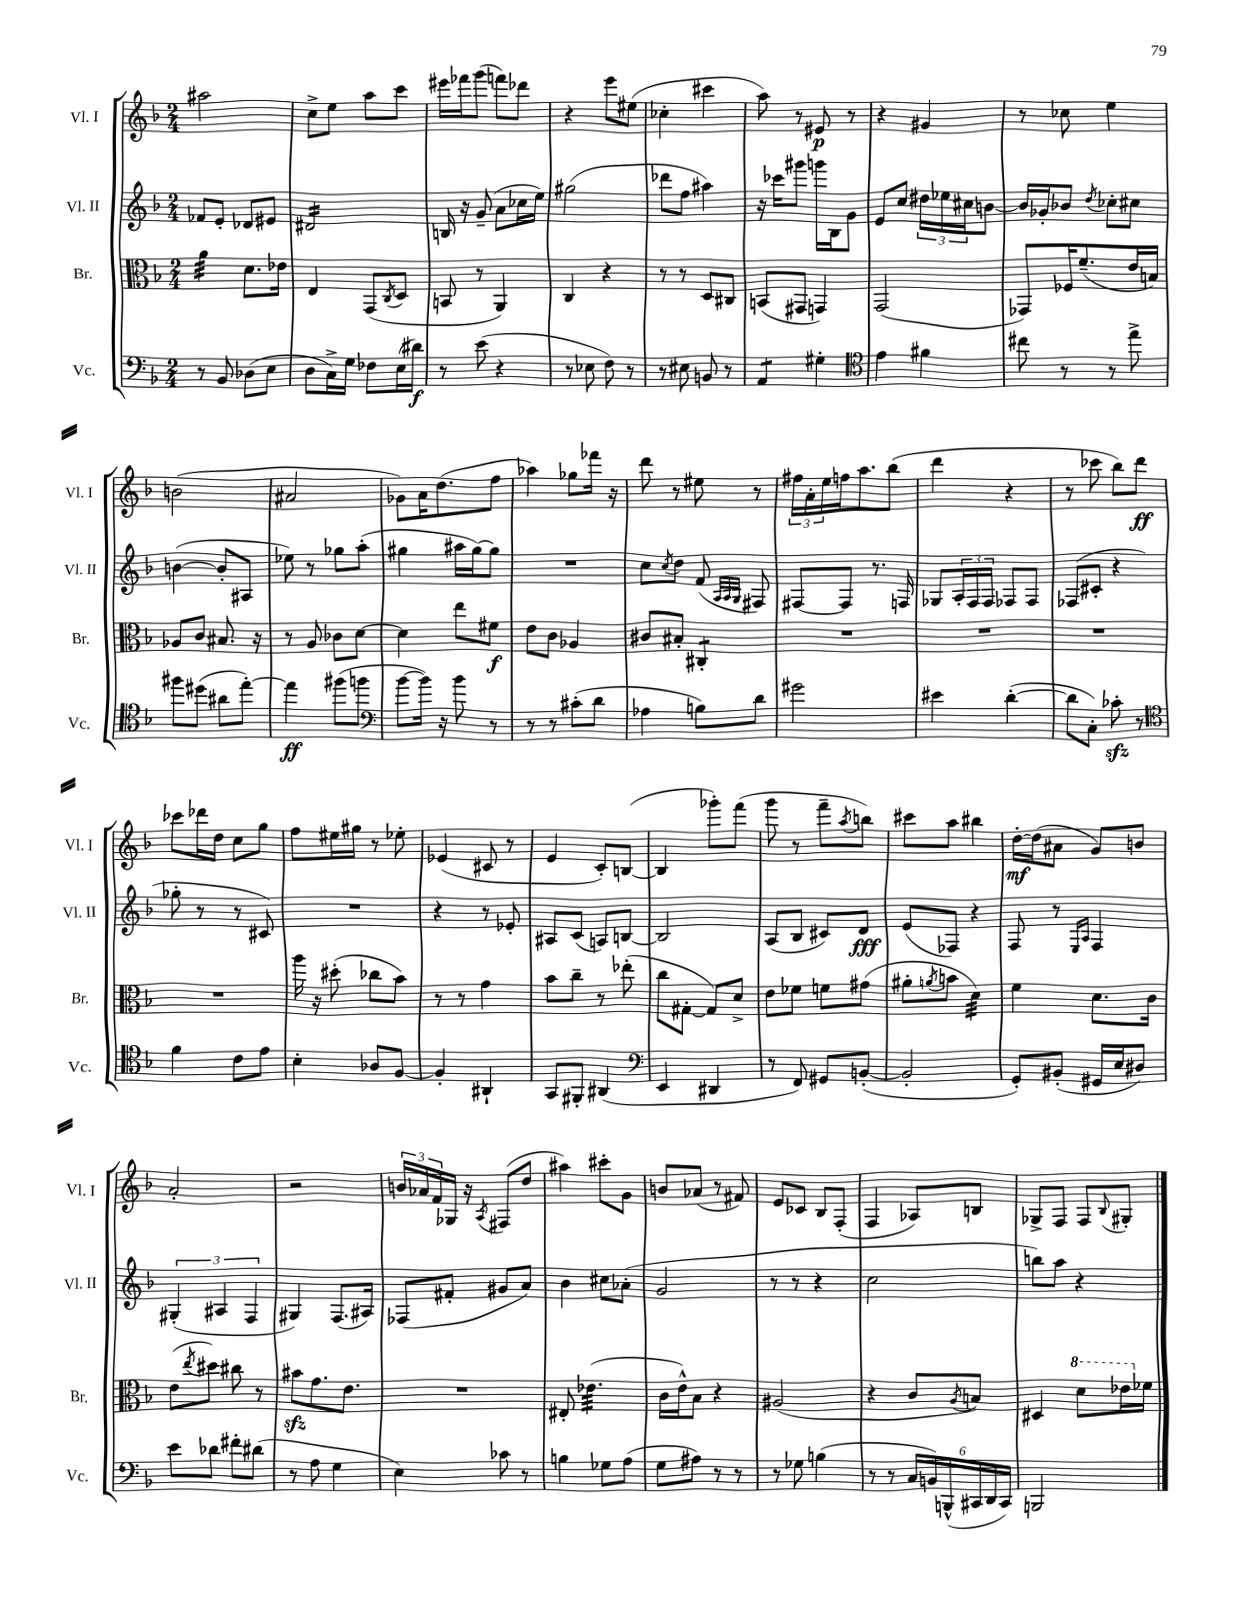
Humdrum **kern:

**kern	**kern	**kern	**kern
*staff4	*staff3	*staff2	*staff1
*clefF4	*clefC3	*clefG2	*clefG2
*k[b-]	*k[b-]	*k[b-]	*k[b-]
*M2/4	*M2/4	*M2/4	*M2/4
8r	4a\	8f-/L	2aa#\
8BB-/	.	8e'/J	.
(8D-\L	8.d\L	8d-/L	.
8E\J	.	8e#/J	.
.	16e-\Jk	.	.
=	=	=	=
8D\L	4E/	2d#/	8cc^\L
16C^\L)	.	.	8ee\J
16G\JJ	.	.	.
8F-\L	(8GG/L	.	8aa\L
.	8qC/	.	.
(16E\L	8D/J	.	8ccc\J
16d#\JJ)	.	.	.
=	=	=	=
8r	8BB/	16B/	16eee#\LL
.	.	16r	16fff-\J
(8e\	8r	(8g~/	(8ggg\J
4r	4AA/)	8a\L	8fff\L)
.	.	16cc-\L	8ddd-\J
.	.	16ee\JJ)	.
=	=	=	=
8r	4C/	(2gg#\	4r
8E-\	.	.	.
8F\)	4r	.	8eee\L
8r	.	.	(8ee#\J
=	=	=	=
8r	8r	8ddd-\L	4cc-'\
8E#\	8r	8ff\J	.
8BB/	8D/L	4aa#\)	4ccc#\
8r	8C#/J	.	.
=	=	=	=
4AA/	(8BB/L	16r	8aa\)
.	.	16ccc-\LK	.
.	8GG#/J	8ggg#\J	8r
4G#'\	4GG/)	16ggg\LL	8e#/
.	.	16B-\J	.
.	.	8g\J	8r
=	=	=	=
*clefC4	*	*	*
4e\	(2GG/	8e/L	4r
.	.	8cc/J	.
4f#\	.	24dd#\LL	4g#/
.	.	24ee-\	.
.	.	24cc#\J	.
.	.	[8b\J	.
=	=	=	=
8cc#\	8GG-/L)	16b/]LL	8r
.	.	16g-'/J	.
8r	16F-/K	8b-/J	8cc-\
.	(8.f~/	.	.
.	.	8qdd/	.
8r	.	8cc-'\L	4ee\
8ee^\	16e/L	8cc#\J	.
.	16B/JJ)	.	.
=	=	=	=
8ff#\L	8A-/L	([4b\	(2b\
(8dd#\J	8c/J	.	.
8a#\L	8.B#/	8b'/]L	.
[8ee'\J)	.	8A#/J	.
.	16r	.	.
=	=	=	=
4ee\]	8r	8ee-\)	2a#/
.	8A/	8r	.
(8ff#\L	8c-\L	8gg-\L	.
8ff\J	[8d\J	(8aa'\J	.
=	=	=	=
*clefF4	*	*	*
[8b-\L	4d\]	4gg#\	8g-\L)
16b-\]Jk)	.	.	16a\K
16r	.	.	(8.dd\
8b-\	8ee\L	16aa#\LL	.
.	.	[16gg#\J)	.
8r	8f#\J	8gg#\]J	8ff\J
=	=	=	=
8r	8e\L	2r	4aa-\)
8r	8c\J	.	.
(8c#'\L	4A-/	.	8gg-\L
8d\J	.	.	16fff-\Jk
.	.	.	16r
=	=	=	=
4A-\	8c#/L	8cc\L	8ddd\
.	.	8qcc/	.
.	8B#'/J	8dd\J	8r
8B\L)	4C#'/	(8f/	8ee#\
.	.	32qqA/LLL	.
.	.	32qqA/	.
.	.	32qqG/JJJ	.
8d\J	.	8F#/)	8r
=	=	=	=
2g#\	2r	[8F#/L	24ff#\LL
.	.	.	24a'\
.	.	.	24ee\
.	.	8F#/]J	16ff\J
.	.	.	8.aa\
.	.	8.r	.
.	.	.	(8bb-\J
.	.	16F/	.
=	=	=	=
4e#\	2r	8G-/L	4ddd\
.	.	24A'/L	.
.	.	24F/	.
.	.	24F/JJ	.
([4d'\	.	8F-/L	4r
.	.	8F-/J	.
=	=	=	=
8d\]L	2r	(8F-/L	8r
8C'\J)	.	8c#'/J	8ccc-\
8c-'\	.	4r	8bb-\L)
8r	.	.	8ddd\J
=	=	=	=
*clefC4	*	*	*
4f\	2r	8gg-'\	8ccc-\L
.	.	8r	16ddd-\L
.	.	.	16dd\JJ
8c\L	.	8r	8cc\L
8e\J	.	8c#/)	8gg\J
=	=	=	=
4B-'\	16aa\	2r	8ff\L
.	16r	.	.
.	(8dd#'\	.	16ee#\L
.	.	.	16gg#\JJ
8A-/L	8cc-\L	.	8r
[8F/J	8b-\J)	.	8ee-'\
=	=	=	=
4F'/]	8r	4r	(4e-/
.	8r	.	.
4AA#`/	4g\	8r	8c#/
.	.	8e-'/	8r
=	=	=	=
8GG/L	8b-\L	8A#/L	4e/
8FF#'/J	8cc~\J	(8c/J	.
(4AA#/	8r	8A/L)	8c'/L)
.	(8ee-'\	[8B/J	([8B/J
=	=	=	=
*clefF4	*	*	*
4EE/	8cc\L	2B/]	4B/]
.	[8G#'\J	.	.
4DD#/	8G#/]L)	.	8ggg-'\L)
.	8d^/J	.	(8fff\J
=	=	=	=
8r	8e\L	(8A/L	8ggg\
8FF/)	8f-\J	8B-/J	8r
8GG#/L	8f\L	8c#/L)	8fff~\L
.	.	.	8qaa/
([8BB'/J	(8g#\J	8d/J	8bb\J)
=	=	=	=
2BB'/]	8a#'\L	(8e/L	8ccc#\L
.	8qa/	.	.
.	8b\J	8F-/J)	8aa\J
.	4d\)	4r	4bb#\
=	=	=	=
8GG'/L)	4f\	8F/	[16dd'\LL
.	.	.	(16dd\]J
(8BB#'/J	.	8r	8a#\J
.	.	16qqE/LL	.
.	.	16qqA/JJ	.
16GG#/LL	8.d\L	4F/	8g/L)
16E/J	.	.	.
8D#/J)	.	.	8b/J
.	16c\Jk	.	.
=	=	=	=
8e\L	(8e\L	(6G#'/	2a'/
.	8qee/	.	.
8d-\J	8dd#\J)	.	.
.	.	6A#/	.
8f#'\L	8cc#\	.	.
.	.	6F/	.
(8d#\J	8r	.	.
=	=	=	=
8r	8b#\L	4G#/)	2r
8A\	8.g\	.	.
4G\	.	(8.F/L	.
.	8.e\J	.	.
.	.	16A#/Jk)	.
=	=	=	=
4E\)	2r	(8F-/L	24b/LL
.	.	.	24a-/
.	.	.	24f/
.	.	8f#'/J	16G-/JJ
.	.	.	16r
.	.	.	8qA/
8c-\	.	8g#/L	(8F#/L
8r	.	8a/J)	8dd/J
=	=	=	=
4B\	8E#'/	4b-\	4aa#\)
.	(4.e-\	.	.
8G-\L	.	8cc#\L	8ccc#'\L
(8A\J	.	(8a-'\J	8g\J
=	=	=	=
8G\L	16c\LL	2g/	8b/L
.	16e^^\J)	.	.
8A#\J)	8B-\J	.	(8a-/J
8r	4r	.	8r
8r	.	.	8f#/)
=	=	=	=
8r	(2A#/	8r	8e/L
8G-\	.	8r	8c-/J
(4B\	.	4r	8B-/L
.	.	.	(8F'/J
=	=	=	=
8r	4r	2cc\	4F/
8r	.	.	.
24C/LL	8c/L	.	8A-/L)
24BB/)	.	.	.
(24BBB^^/	.	.	.
.	8qA/	.	.
24CC#/	8B/J)	.	8B/J
24DD/	.	.	.
24CC#/JJ)	.	.	.
=	=	=	=
2BBB/	4D#/	8bb\L)	8G-^/L
.	.	8aa\J	8F/J
.	8dd\L	4r	8F/L
.	.	.	8qqB-/
.	16ee-\L	.	8G#'/J
.	16f-\JJ	.	.
==	==	==	==
*-	*-	*-	*-
